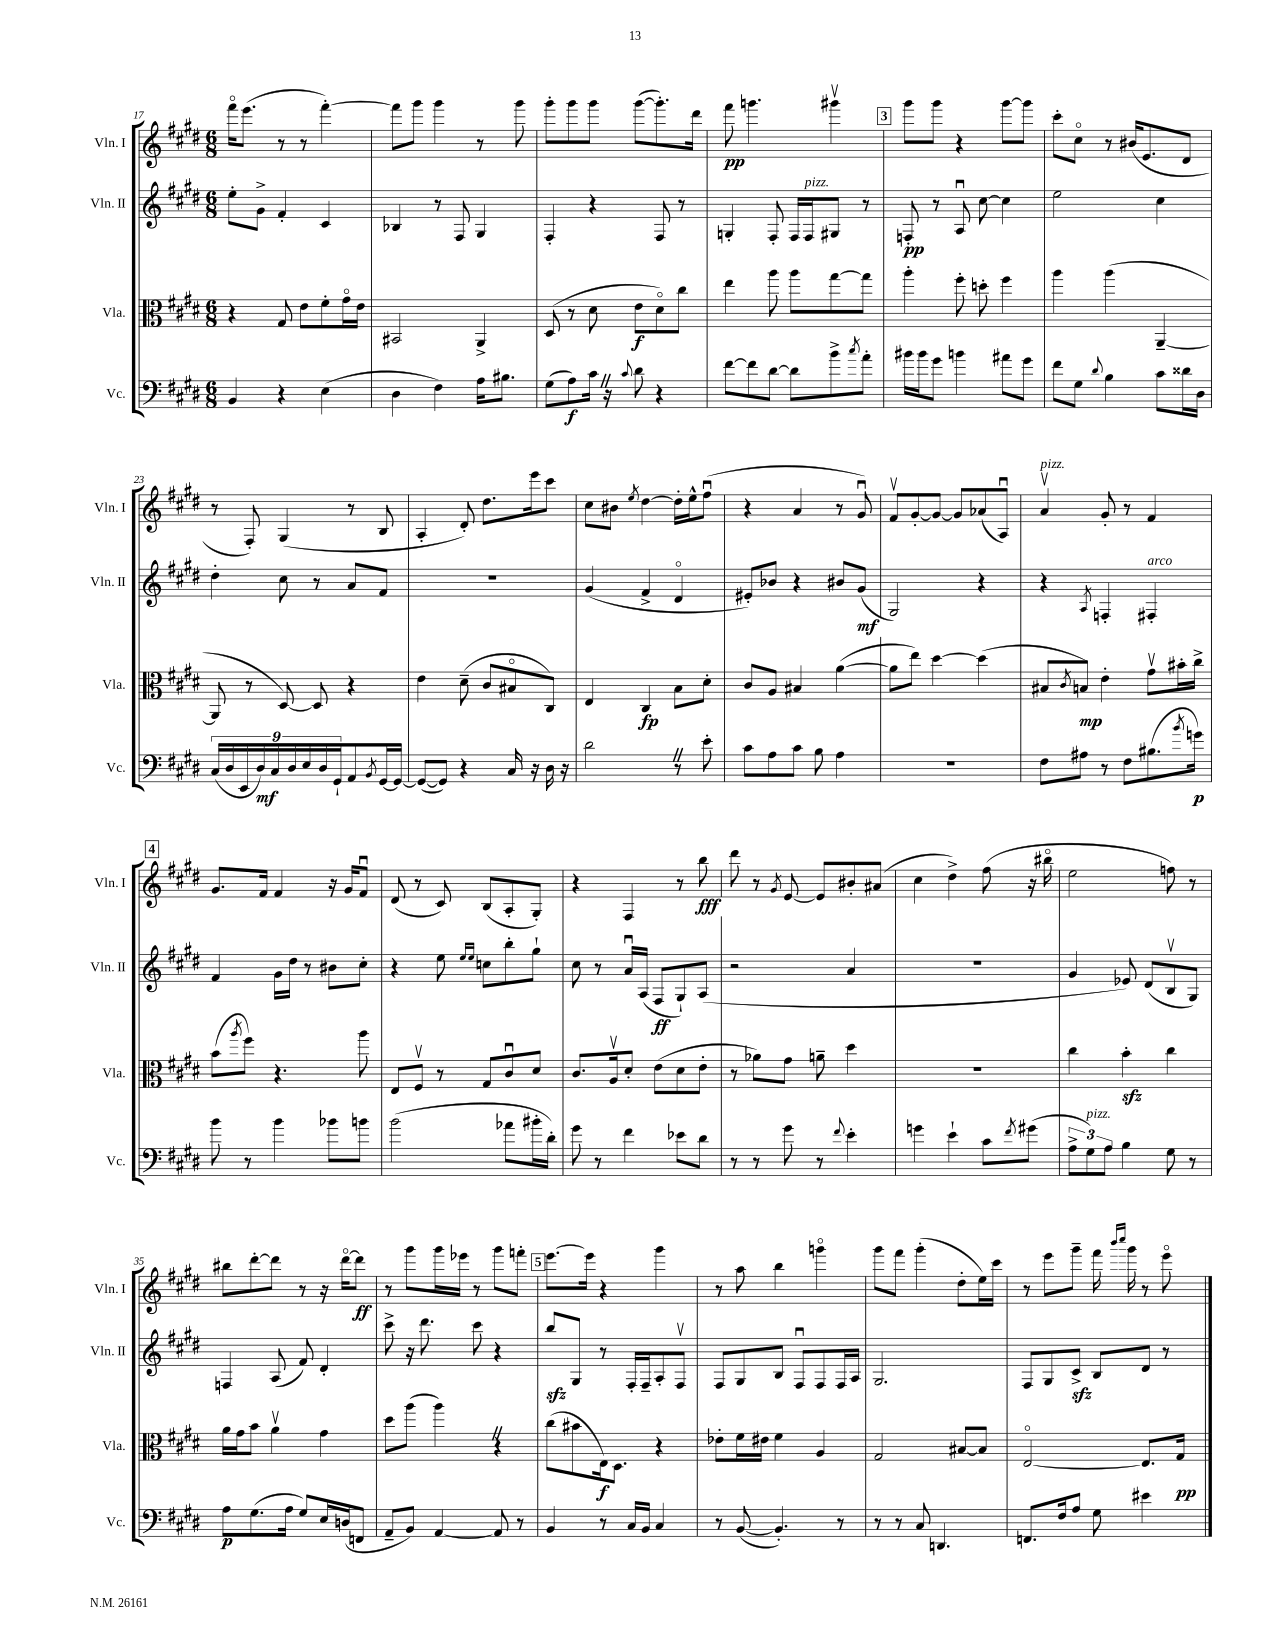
<<
\new StaffGroup <<
\new Staff = "s0" \with { instrumentName = "Vln. I" shortInstrumentName = "Vln. I" } {
    \clef treble \key e \major \numericTimeSignature \time 6/8
    fis'''16\flageolet e'''8.( r8 r8 fis'''4~-.) |
    fis'''8 gis'''8 gis'''4 r8 gis'''8 |
    gis'''8-. gis'''8 gis'''8 gis'''8~( gis'''8.-.) dis'''16 |
    fis'''8\pp g'''4. gis'''4\upbow |
    \mark \markup { \box "3" } gis'''8 gis'''8 r4 gis'''8~ gis'''8 |
    cis'''8-. cis''8\flageolet r8 bis'16( e'8. dis'8 |
    r8 fis8-.) gis4( r8 b8 |
    a4-. dis'8-.) dis''8. e'''16 cis'''8 |
    cis''8 bis'8 \acciaccatura { e''8 } dis''4~ dis''16-. e''16-^ fis''8\downbow( |
    r4 a'4 r8 gis'8\downbow) |
    fis'8\upbow gis'8~-. gis'8~ gis'8 aes'8( a8\downbow) |
    a'4\upbow^\markup { \italic "pizz." } gis'8-. r8 fis'4 |
    \mark \markup { \box "4" } gis'8. fis'16 fis'4 r16 gis'16 fis'8\downbow |
    dis'8( r8 cis'8) b8( a8-. gis8-.) |
    r4 fis4 r8 b''8\fff |
    dis'''8 r8 \acciaccatura { gis'8 } e'8~ e'8 bis'8-. ais'8( |
    cis''4 dis''4->) fis''8( r16 bis''16\flageolet |
    e''2 f''8) r8 |
    bis''8 dis'''8~-. dis'''8 r8 r16 dis'''16~\flageolet dis'''8\ff |
    r8 gis'''8 gis'''16 ees'''16 r8 gis'''8 f'''8-. |
    \mark \markup { \box "5" } e'''8.~ e'''16 r4 gis'''4 |
    r8 a''8 b''4 g'''4\flageolet |
    gis'''8 fis'''8 gis'''4-.( dis''8-. e''16) cis'''16 |
    r8 e'''8 gis'''8-- fis'''16 \grace { b'''16 cis''''16 } gis'''16 r8 e'''8\flageolet \bar "|." |
}
\new Staff = "s1" \with { instrumentName = "Vln. II" shortInstrumentName = "Vln. II" } {
    \clef treble \key e \major \numericTimeSignature \time 6/8
    e''8-. gis'8-> fis'4-. cis'4 |
    bes4 r8 fis8 gis4 |
    fis4-. r4 fis8 r8 |
    g4-. fis8-. fis16 fis16^\markup { \italic "pizz." } gis8 r8 |
    \mark \markup { \box "3" } f8-.\pp r8 a8\downbow cis''8~ cis''4 |
    e''2 cis''4 |
    dis''4-. cis''8 r8 a'8 fis'8 |
    R2. |
    gis'4( fis'4-> dis'4\flageolet |
    eis'8-.) bes'8 r4 bis'8 gis'8\mf( |
    gis2) r4 |
    r4 \acciaccatura { a8 } f4-. fis4-.^\markup { \italic "arco" } |
    \mark \markup { \box "4" } fis'4 gis'16 dis''16 r8 bis'8 cis''8-. |
    r4 e''8 \grace { e''16 e''16 } c''8 b''8-. gis''8-! |
    cis''8 r8 a'16\downbow a16( fis8\ff gis8-!) a8( |
    r2 a'4 |
    r2. |
    gis'4 ees'8) dis'8( b8\upbow gis8) |
    f4 a8( fis'8) dis'4-. |
    cis'''8-> r16 dis'''8. cis'''8 r4 |
    \mark \markup { \box "5" } b''8\sfz gis8 r8 fis16-. fis16-- a8-. fis8\upbow |
    fis8 gis8 b8 fis8\downbow fis8 fis16 a16 |
    gis2. |
    fis8 gis8 cis'8->\sfz b8 dis'8 r8 \bar "|." |
}
\new Staff = "s2" \with { instrumentName = "Vla." shortInstrumentName = "Vla." } {
    \clef alto \key e \major \numericTimeSignature \time 6/8
    r4 gis8 e'8 fis'8-. gis'16\flageolet e'16 |
    bis,2 a,4-> |
    dis8( r8 dis'8 e'8\f dis'8\flageolet) cis''8 |
    e''4 a''8 a''8 gis''8~ gis''8 |
    \mark \markup { \box "3" } a''4-. fis''8-. d''8-. fis''4 |
    a''4 a''4( a,4~-- |
    a,8 r8 dis8~) dis8 r4 |
    e'4 dis'8--( cis'8 bis8\flageolet cis8) |
    e4 cis4\fp b8 dis'8-. |
    cis'8 a8 bis4 a'4~( |
    a'8 e''8) dis''4~ dis''4( |
    bis8 \acciaccatura { cis'8 } b8\mp) e'4-. gis'8\upbow bis'16-. cis''16-> |
    \mark \markup { \box "4" } b'8( \acciaccatura { a''8 } fis''8) r4. a''8 |
    e8 fis8\upbow r8 gis8 cis'8\downbow dis'8 |
    cis'8. a16\upbow dis'8-. e'8( dis'8 e'8-. |
    r8 aes'8) gis'8 a'8-- dis''4 |
    R2. |
    cis''4 b'4-.\sfz cis''4 |
    a'16 gis'16 b'8 a'4\upbow gis'4 |
    dis''8 a''8( a''4) \once \override BreathingSign.text = \markup { \musicglyph "scripts.caesura.straight" } \breathe r4 |
    \mark \markup { \box "5" } cis''8( bis'8 e16\f) dis8. r4 |
    ees'8-. fis'16 eis'16 fis'4 a4 |
    gis2 bis8~ bis8 |
    e2~\flageolet e8. gis16\pp \bar "|." |
}
\new Staff = "s3" \with { instrumentName = "Vc." shortInstrumentName = "Vc." } {
    \clef bass \key e \major \numericTimeSignature \time 6/8
    b,4 r4 e4( |
    dis4 fis4) a16 bis8. |
    gis8( a8\f) cis'16 \once \override BreathingSign.text = \markup { \musicglyph "scripts.caesura.straight" } \breathe r16 \appoggiatura { cis'8 } dis'8 r4 |
    fis'8~ fis'8 dis'8~ dis'8 b'8-> \acciaccatura { cis''8 } a'8-. |
    \mark \markup { \box "3" } bis'16 bis'16 gis'8 b'4 ais'8 gis'8 |
    fis'8 gis8 \appoggiatura { dis'8 } b4 cis'8 disis'16 dis16 |
    \tuplet 9/8 { cis16( dis16 e,16 dis16\mf) cis16 dis16 e16 dis16 gis,16-! } a,8 \acciaccatura { b,8 } gis,16~ gis,16~ |
    gis,8~( gis,8) r4 cis16 r16 dis16 r16 |
    dis'2 \once \override BreathingSign.text = \markup { \musicglyph "scripts.caesura.straight" } \breathe r8 e'8-. |
    cis'8 a8 cis'8 b8 a4 |
    R2. |
    fis8 ais8 r8 fis8 bis8.( \acciaccatura { b'8 } g'16\p) |
    \mark \markup { \box "4" } b'8 r8 b'4 bes'8 b'8 |
    b'2( aes'8 bis'16-. dis'16-.) |
    gis'8 r8 fis'4 ees'8 dis'8 |
    r8 r8 gis'8 r8 \appoggiatura { fis'8 } e'4-. |
    g'4 e'4-! cis'8 \acciaccatura { fis'8 } gis'8( |
    \tuplet 3/2 { a8-> gis8^\markup { \italic "pizz." }) a8 } b4 gis8 r8 |
    a8\p gis8.( a16 gis8) e16 d16( f,8 |
    a,8-- b,8) a,4~ a,8 r8 |
    \mark \markup { \box "5" } b,4 r8 cis16 b,16 cis4 |
    r8 b,8~( b,4.-.) r8 |
    r8 r8 cis8 d,4. |
    f,8. fis16 a8 gis8 eis'4 \bar "|." |
}
>>
>>
\layout { \context { \Score currentBarNumber = #17 } }
